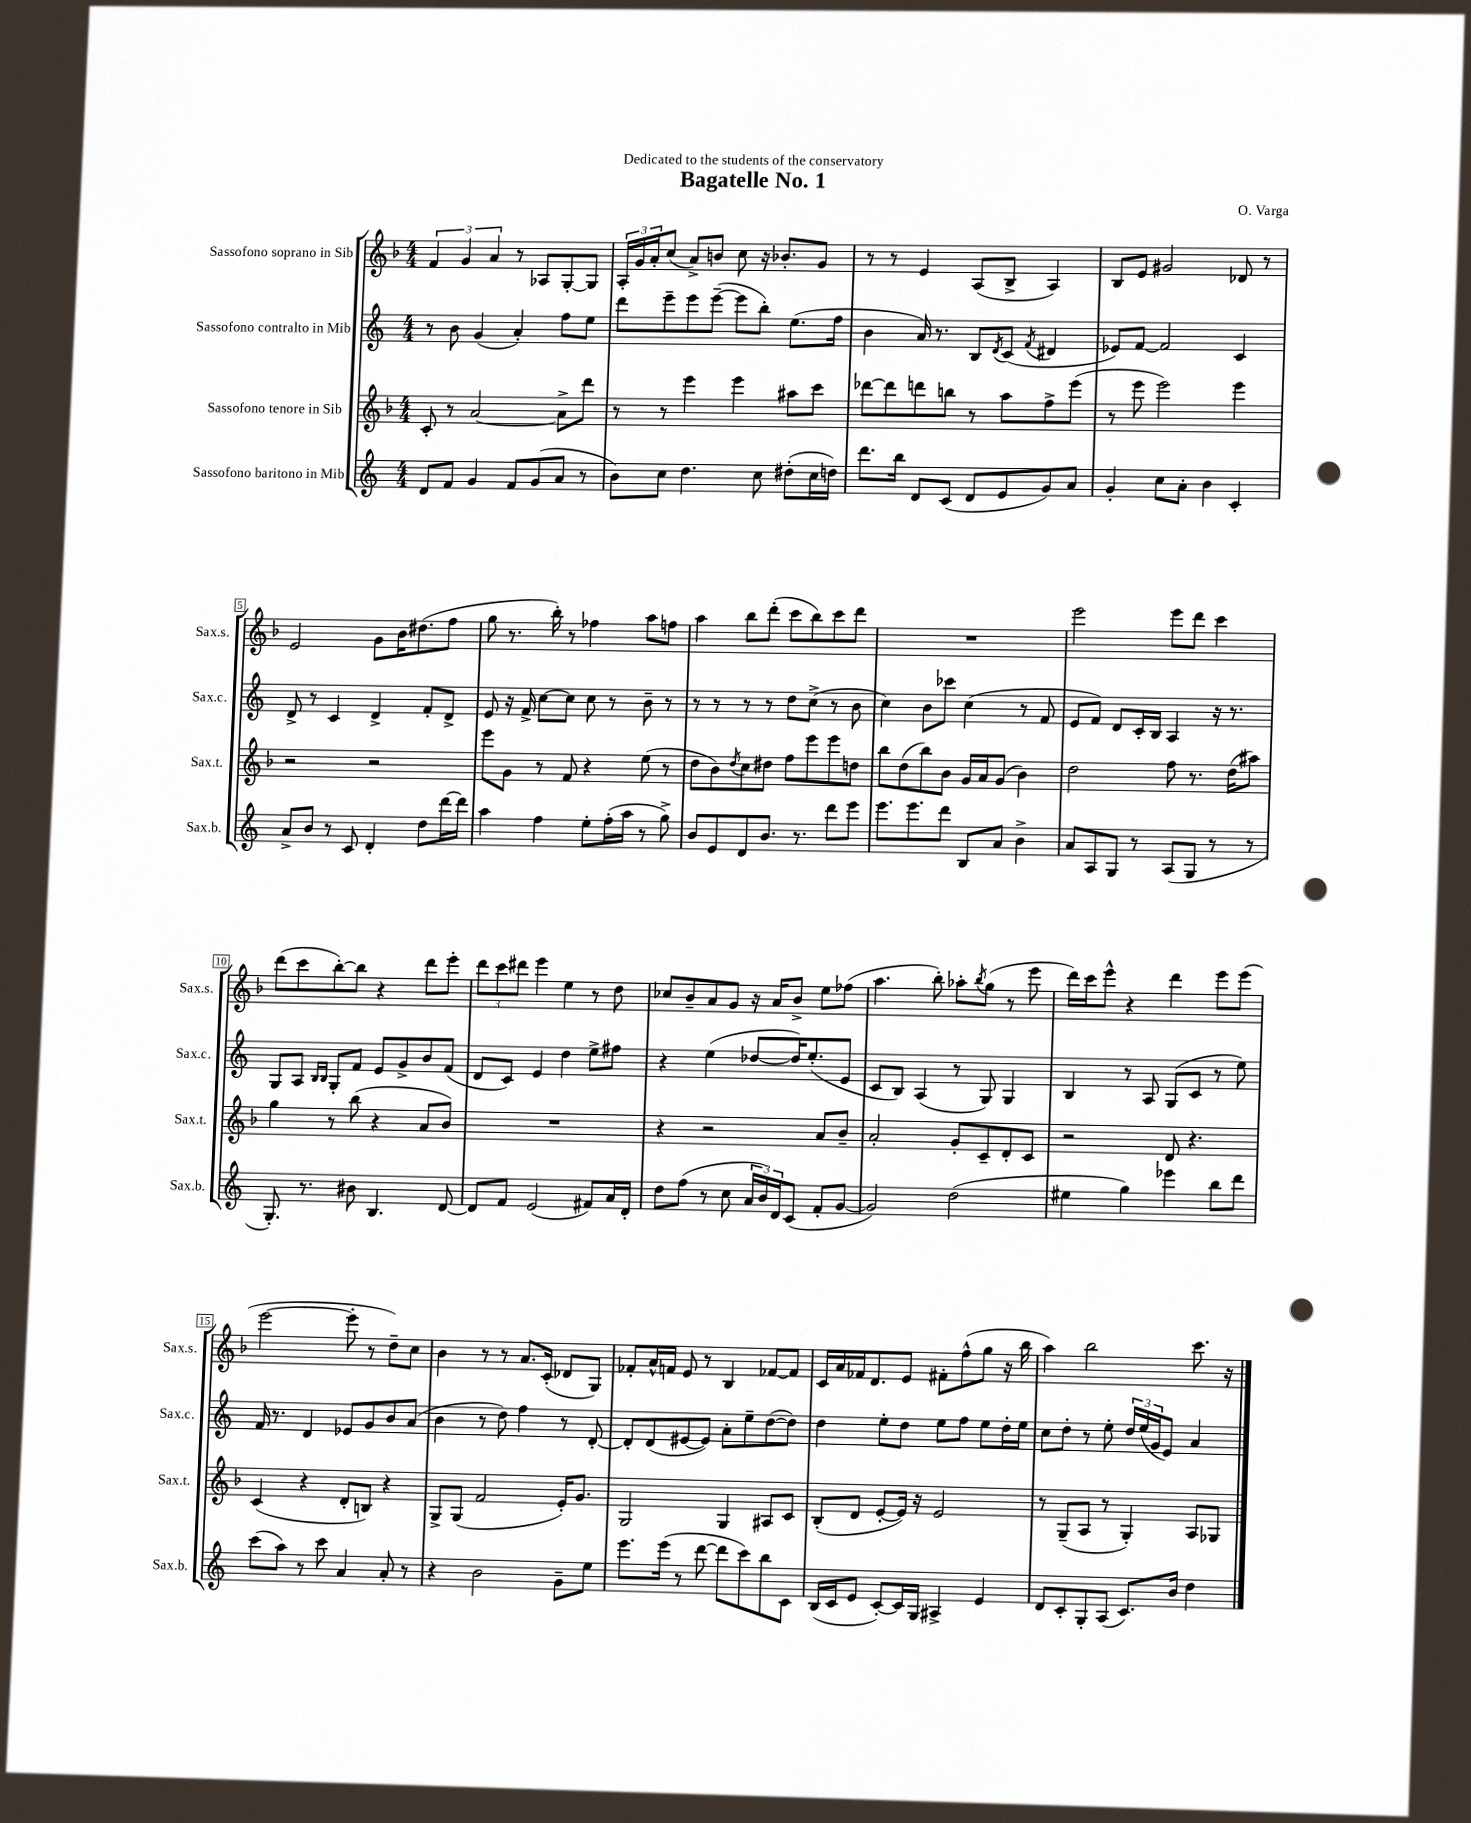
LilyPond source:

\header { title = "Bagatelle No. 1" composer = "O. Varga" dedication = "Dedicated to the students of the conservatory" }
<<
\new StaffGroup <<
\new Staff = "s0" \with { instrumentName = "Sassofono soprano in Sib" shortInstrumentName = "Sax.s." } {
    \clef treble \key f \major \numericTimeSignature \time 4/4
    \tuplet 3/2 { f'4 g'4 a'4 } r8 aes8 g8~-. g8 |
    \tuplet 3/2 { a16-. g'16 a'16-. } c''8( a'8->) b'8 c''8 r16 bes'8.-. g'8 |
    r8 r8 e'4 a8( bes8-> a4) |
    bes8 e'8 gis'2 des'8 r8 |
    e'2 g'8 bes'16 dis''8.( f''8 |
    g''8 r8. bes''16-.) r8 fes''4 a''8 f''8 |
    a''4 bes''8 d'''8-.( c'''8 bes''8) c'''8 d'''8 |
    R1 |
    e'''2 e'''8 d'''8 c'''4 |
    d'''8( c'''8 bes''8~-.) bes''8 r4 d'''8 e'''8-. |
    \tuplet 3/2 { d'''8 c'''8 dis'''8 } e'''4 e''4 r8 d''8 |
    ces''8 bes'8-- a'8 g'8 r16 a'16 bes'8-> e''8 fes''8( |
    a''4. bes''8-.) aes''8-. \acciaccatura { bes''8 } g''8( r8 e'''8 |
    d'''16) c'''16 e'''8-^ r4 d'''4 e'''8 e'''8( |
    e'''2~ e'''8-. r8 d''8--) c''8 |
    bes'4 r8 r8 a'8. c'16-.( des'8 g8) |
    fes'8-. a'16-^ f'16 e'8 r8 bes4 fes'8~ fes'8 |
    c'16 a'16 fes'16 d'8. e'8 fis'8-. f''8-^( g''8 r16 bes''16 |
    a''4) bes''2 c'''8. r16 \bar "|." |
}
\new Staff = "s1" \with { instrumentName = "Sassofono contralto in Mib" shortInstrumentName = "Sax.c." } {
    \clef treble \key c \major \numericTimeSignature \time 4/4
    r8 b'8 g'4( a'4-.) f''8 e''8 |
    d'''8 e'''8-- e'''8 e'''8~--( e'''8 b''8-.) e''8.( f''16 |
    b'4 a'16) r8. b8 \acciaccatura { d'8 } c'8( \acciaccatura { f'8 } dis'4 |
    ees'8) f'8~ f'2 c'4 |
    d'8-> r8 c'4 d'4-> f'8-. d'8-> |
    e'8 r16 f'16-> c''8~ c''8 c''8 r8 b'8-- r8 |
    r8 r8 r8 r8 d''8 c''8->( r8 b'8 |
    c''4) b'8 ces'''8 c''4( r8 f'8 |
    e'8 f'8) d'8 c'16-. b16 a4 r16 r8. |
    g8 a8 \grace { b16 b16 } g8-. f'8 e'8 g'8-> b'8 f'8( |
    d'8 c'8) e'4 d''4 e''8-> fis''8 |
    r4 e''4( des''8~ des''16) e''8.-.( e'8 |
    c'8 b8) a4( r8 g8) g4 |
    b4 r8 a8 g8( c'8 r8 e''8) |
    f'16 r8. d'4 ees'8 g'8 b'8 a'8( |
    b'4 r8 d''8) f''4 r8 d'8~-. |
    d'8-. d'8( eis'8~ eis'8) a'8-. e''8-- d''8~( d''8) |
    d''4 e''8-. d''8 e''8 f''8 e''8 d''16-. e''16 |
    c''8 d''8-. r8 e''8-. \tuplet 3/2 { d''16 e''16( g'16 } e'8) a'4 \bar "|." |
}
\new Staff = "s2" \with { instrumentName = "Sassofono tenore in Sib" shortInstrumentName = "Sax.t." } {
    \clef treble \key f \major \numericTimeSignature \time 4/4
    c'8-. r8 a'2~ a'8-> d'''8 |
    r8 r8 e'''4 e'''4 ais''8 c'''8 |
    des'''8~ des'''8 d'''8 b''8 r8 a''8 f''8-> e'''8( |
    r8 e'''8 e'''2) e'''4 |
    r2 r2 |
    e'''8 g'8 r8 f'8 r4 e''8( r8 |
    d''8 bes'8) \acciaccatura { d''8 } c''8 dis''8 f''8 e'''8 e'''8 d''8 |
    bes''8 d''8( bes''8) bes'8 g'16 a'16 g'8( bes'4) |
    d''2 f''8 r8. d''16( ais''8) |
    g''4 r8 bes''8( r4 a'8 bes'8) |
    R1 |
    r4 r2 a'8 bes'8-- |
    a'2-. g'8-. c'8-- d'8-. c'8 |
    r2 d'8 r4. |
    c'4( r4 d'8-. b8) r4 |
    g8-> g8( f'2 e'16-.) g'8. |
    g2 g4 ais8 c'8 |
    bes8-.( d'8 e'8~-. e'16) r16 e'2 |
    r8 g8--( a8 r8 g4-.) a8 ges8 \bar "|." |
}
\new Staff = "s3" \with { instrumentName = "Sassofono baritono in Mib" shortInstrumentName = "Sax.b." } {
    \clef treble \key c \major \numericTimeSignature \time 4/4
    d'8 f'8 g'4 f'8 g'8( a'8 r8 |
    b'8) c''8 d''4. c''8 dis''8-.( c''16 d''16) |
    d'''8. b''16 d'8 c'8( d'8 e'8 g'8) a'8 |
    g'4-. c''8 a'8-. b'4 c'4-. |
    a'8-> b'8 r8 c'8 d'4-. d''8 d'''16~ d'''16 |
    a''4 f''4 e''8-. f''16-.( a''16 r8 g''8->) |
    b'8 e'8 d'8 b'8. r8. d'''8 e'''8 |
    e'''8. e'''8. d'''8 b8 a'8 b'4-> |
    a'8 a8 g8 r8 a8( g8 r8 r8 |
    g8.-.) r8. bis'8 b4. d'8~ |
    d'8 f'8 e'2( fis'8) a'16 d'16-. |
    d''8 f''8( r8 c''8 \tuplet 3/2 { a'16 b'16) d'16 } c'8( f'8-. g'8~ |
    g'2) d''2( |
    eis''4 g''4) ees'''4 b''8 d'''8 |
    c'''8( a''8) r8 c'''8 a'4 a'8-. r8 |
    r4 b'2 g'8-- e''8 |
    e'''8. e'''16( r8 d'''8~ d'''8 c'''8) b''8 c'8 |
    b16( c'16 e'8 c'8~-.) c'16 g16 ais4-> e'4 |
    d'8 c'8-. g8-. a8( c'8.) b'16 d''4 \bar "|." |
}
>>
>>
\layout { \context { \Score \override BarNumber.stencil = #(make-stencil-boxer 0.1 0.3 ly:text-interface::print) } }
